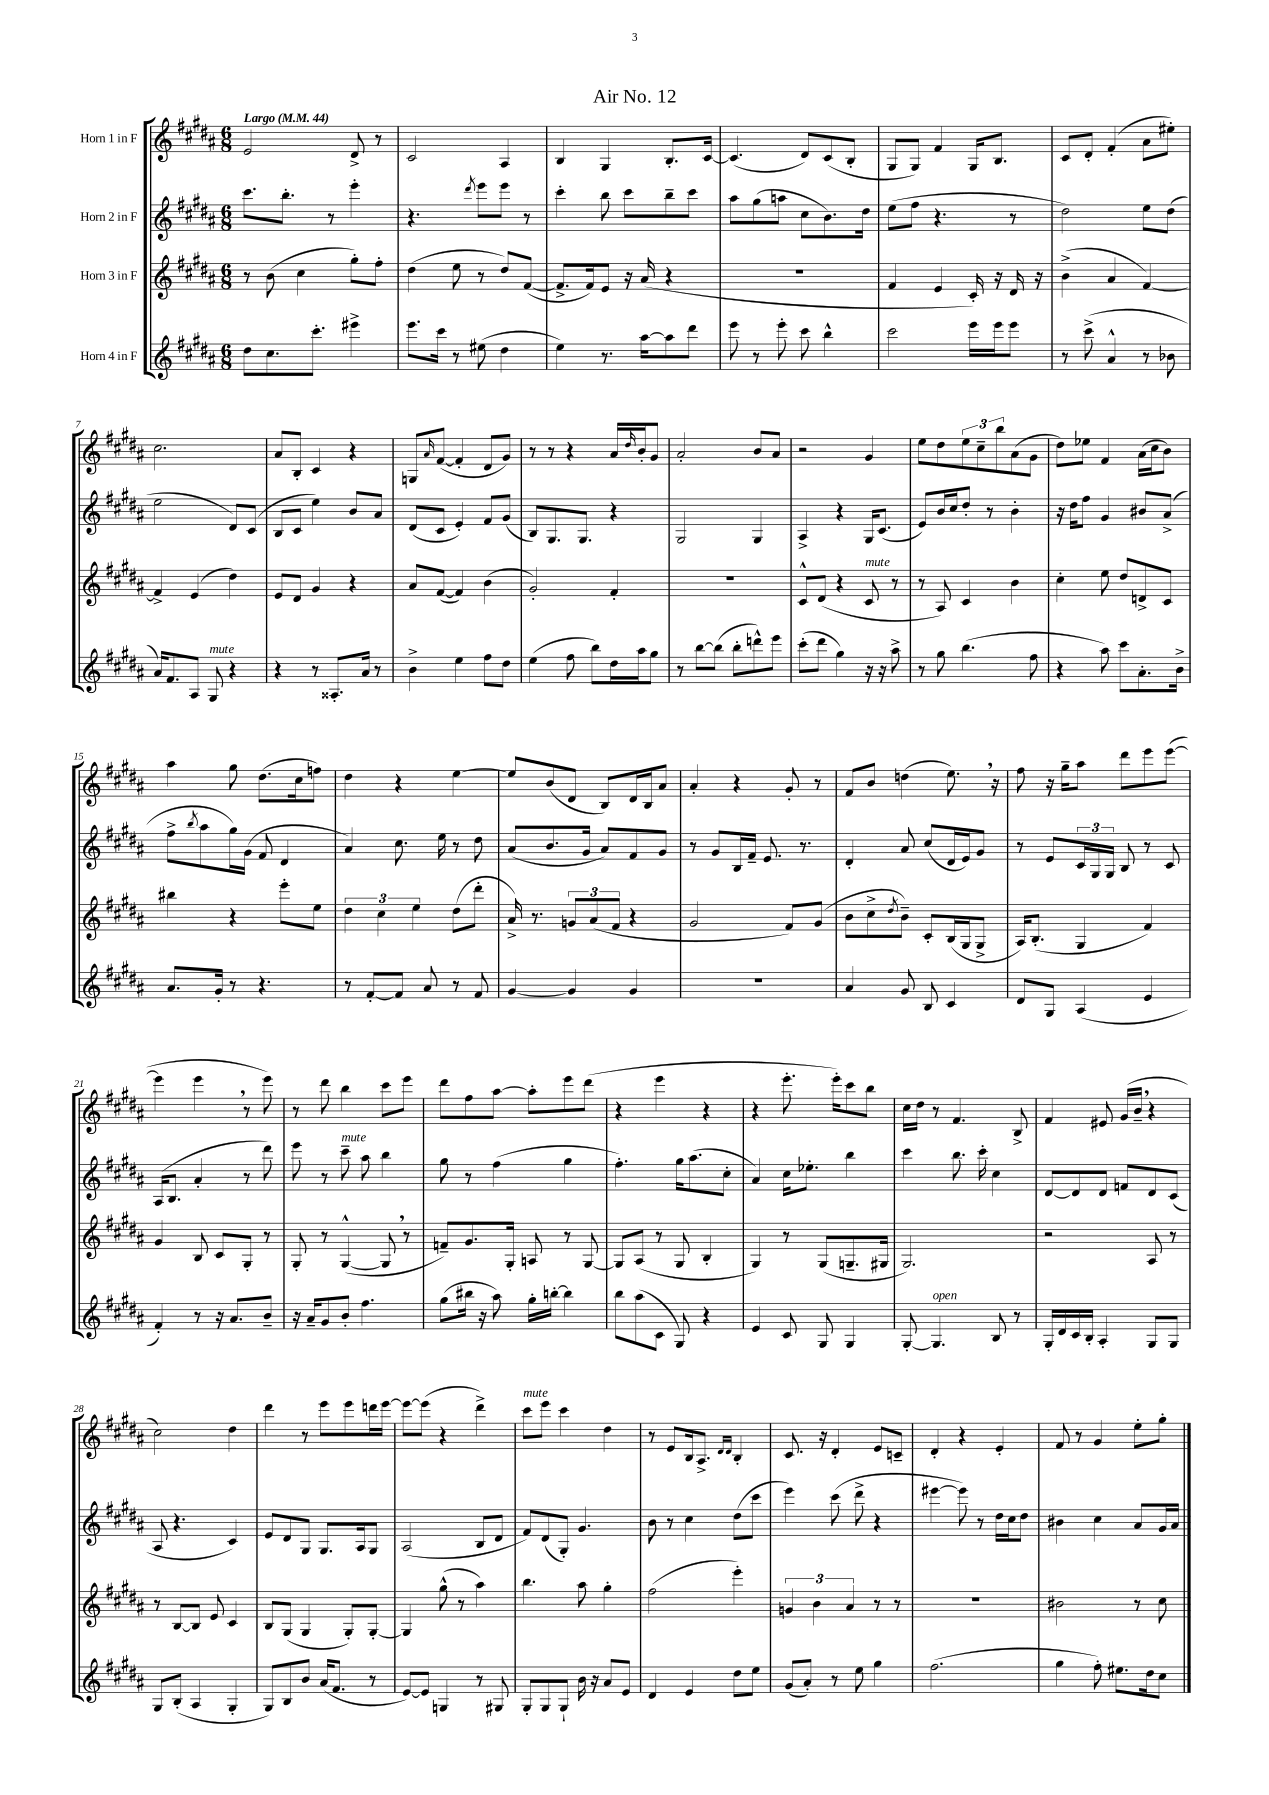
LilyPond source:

\header { title = "Air No. 12" }
<<
\new StaffGroup <<
\new Staff = "s0" \with { instrumentName = "Horn 1 in F" } {
    \clef treble \key b \major \numericTimeSignature \time 6/8 \tempo "Largo" 4 = 44
    e'2 dis'8-> r8 |
    cis'2 ais4 |
    b4 gis4 b8.-. cis'16~ |
    cis'4.( dis'8) cis'8( b8-. |
    gis8 gis8) fis'4 gis16 b8. |
    cis'8 dis'8-. fis'4-.( ais'8 eis''8-.) |
    cis''2. |
    ais'8 b8-. cis'4 r4 |
    g8 \grace { ais'16 } fis'8~( fis'4-. dis'8 gis'8) |
    r8 r8 r4 ais'16 \grace { dis''16 } b'16-. gis'8 |
    ais'2-. b'8 ais'8 |
    r2 gis'4 |
    e''8 dis''8 \tuplet 3/2 { e''8 cis''8-- b''8 } ais'8( gis'8 |
    dis''8) ees''8 fis'4 ais'16( cis''16 b'8) |
    ais''4 gis''8 dis''8.( cis''16 f''8) |
    dis''4 r4 e''4~ |
    e''8 b'8( dis'8 b8) dis'16 b16 ais'8 |
    ais'4-. r4 gis'8-. r8 |
    fis'8 b'8 d''4( e''8.) \breathe r16 |
    fis''8 r16 gis''16-- ais''8 dis'''8 e'''8 e'''8~( |
    e'''4 e'''4 \breathe r8 e'''8) |
    r8 dis'''8 b''4 cis'''8 e'''8 |
    dis'''8 fis''8 ais''8~ ais''8-. e'''8 dis'''8( |
    r4 e'''4 r4 |
    r4 e'''8.-. e'''16-.) cis'''8 b''8 |
    cis''16 dis''16 r8 fis'4. b8-> |
    fis'4 eis'8 gis'16( b'16-- \breathe r4 |
    cis''2) dis''4 |
    dis'''4 r8 e'''8 e'''8 d'''16 e'''16~ |
    e'''8~ e'''8( r4 dis'''4->) |
    cis'''8^\markup { \italic "mute" } e'''8 cis'''4 dis''4 |
    r8 e'8 b16 ais8.-> \grace { dis'16 dis'16 } b4-. |
    cis'8. r16 dis'4-. e'8 c'8-- |
    dis'4-. r4 e'4-. |
    fis'8 r8 gis'4 e''8-. gis''8-. \bar "|." |
}
\new Staff = "s1" \with { instrumentName = "Horn 2 in F" } {
    \clef treble \key b \major \numericTimeSignature \time 6/8
    cis'''8. b''8.-. r8 e'''4-. |
    r4. \acciaccatura { dis'''8 } e'''8 e'''8 r8 |
    cis'''4-. b''8 cis'''8 b''8-- cis'''8 |
    ais''8 gis''8( a''8 cis''8 b'8.) dis''16 |
    e''8( fis''8 r4. r8 |
    dis''2) e''8 dis''8( |
    e''2 dis'8) cis'8( |
    b8 cis'8 e''4) b'8 ais'8 |
    dis'8( cis'8 e'4-.) fis'8 gis'8( |
    b8) gis8. gis8. r4 |
    gis2 gis4 |
    ais4-> r4 gis16 cis'8.( |
    e'8) b'16 cis''16 dis''8-. r8 b'4-. |
    r16 dis''16 fis''8 gis'4 bis'8 ais'8->( |
    fis''8-> \acciaccatura { b''8 } ais''8 gis''16) gis'16( fis'8 dis'4 |
    ais'4) cis''8. e''16 r8 dis''8 |
    ais'8( b'8. gis'16 ais'8) fis'8 gis'8 |
    r8 gis'8 b16 fis'16-- e'8. r8. |
    dis'4-. ais'8 cis''8( dis'16 e'16) gis'8 |
    r8 e'8 \tuplet 3/2 { cis'16 gis16 gis16 } b8 r8 cis'8 |
    ais16( b8. ais'4-. r8 dis'''8) |
    e'''8 r8 cis'''8--^\markup { \italic "mute" } ais''8 b''4 |
    gis''8 r8 fis''4( gis''4 |
    fis''4.-.) gis''16 ais''8.( cis''8-. |
    ais'4) cis''16 ees''8.-. b''4 |
    cis'''4 b''8. cis'''16-. cis''4 |
    dis'8~ dis'8 dis'8 f'8 dis'8 cis'8( |
    ais8 r4. cis'4) |
    e'8 dis'8 gis8 gis8. ais16 gis8 |
    ais2( b8 dis'8 |
    fis'8) dis'8( gis8-.) gis'4. |
    b'8 r8 cis''4 dis''8( cis'''8 |
    e'''4) cis'''8( dis'''8-> r4 |
    eis'''4~ eis'''8) r8 dis''16 cis''16 dis''8 |
    bis'4 cis''4 ais'8 gis'16 ais'16 \bar "|." |
}
\new Staff = "s2" \with { instrumentName = "Horn 3 in F" } {
    \clef treble \key b \major \numericTimeSignature \time 6/8
    r8 b'8( cis''4 gis''8-.) fis''8-. |
    dis''4( e''8 r8 dis''8) fis'8~( |
    fis'8.-> fis'16) e'8 r16 ais'16( r4 |
    R2. |
    fis'4 e'4 cis'16-.) r16 dis'16 r16 |
    b'4->( ais'4 fis'4~) |
    fis'4-> e'4( dis''4) |
    e'8 dis'8 gis'4 r4 |
    ais'8 fis'8~( fis'4) b'4( |
    gis'2-.) fis'4-. |
    R2. |
    cis'8-^ dis'8( r4 cis'8^\markup { \italic "mute" } r8 |
    r8 ais8) cis'4 b'4 |
    cis''4-. e''8 dis''8 d'8-> cis'8 |
    bis''4 r4 e'''8-. e''8 |
    \tuplet 3/2 { dis''4 cis''4 e''4 } dis''8( dis'''8-. |
    ais'16->) r8. \tuplet 3/2 { g'8 ais'8( fis'8 } r4 |
    gis'2 fis'8) gis'8( |
    b'8 cis''8-> \acciaccatura { dis''8 } b'8--) cis'8-. b16( gis16 gis8-> |
    ais16) b8.-.( gis4 fis'4) |
    gis'4 b8 cis'8 gis8-. r8 |
    gis8-. r8 gis4~-^( gis8 \breathe r8 |
    f'8--) gis'8. gis16-. a8 r8 gis8~ |
    gis8 ais8( r8 gis8 b4-. |
    gis4) r8 gis8( g8.-- gis16 |
    gis2.) |
    r2 ais8 r8 |
    r8 b8~ b8 e'8 cis'4 |
    b8 gis8( gis4 gis8-.) gis8~-. |
    gis4 gis''8-^( r8 ais''4) |
    b''4. ais''8 gis''4-. |
    fis''2( e'''4-.) |
    \tuplet 3/2 { g'4 b'4 ais'4 } r8 r8 |
    R2. |
    bis'2 r8 cis''8 \bar "|." |
}
\new Staff = "s3" \with { instrumentName = "Horn 4 in F" } {
    \clef treble \key b \major \numericTimeSignature \time 6/8
    dis''8 cis''8. cis'''8.-. eis'''4-> |
    e'''8. cis'''16 r8 eis''8( dis''4 |
    e''4) r8. ais''16~ ais''8 dis'''8 |
    e'''8 r8 e'''8-. cis'''8 b''4-^ |
    cis'''2 e'''16 e'''16 e'''8 |
    r8 cis'''8->( ais'4-^ r8 bes'8 |
    ais'16) fis'8. ais8 gis8^\markup { \italic "mute" } r4 |
    r4 r8 aisis8.-. ais'16 r8 |
    b'4-> e''4 fis''8 dis''8 |
    e''4( fis''8 b''8) dis''16 ais''16 gis''8 |
    r8 b''8~ b''8( b''8-. d'''8-^) e'''8 |
    cis'''8-.( dis'''8 gis''4) r16 r16 ais''8-> |
    r8 gis''8 b''4.( fis''8 |
    r4 ais''8) cis'''8 ais'8.-. b'16-> |
    ais'8. gis'16-. r8 r4. |
    r8 fis'8~-. fis'8 ais'8 r8 fis'8 |
    gis'4~ gis'4 gis'4 |
    R2. |
    ais'4 gis'8 b8 cis'4 |
    dis'8 gis8 ais4( e'4 |
    fis'4-.) r8 r16 ais'8. b'8-- |
    r16 ais'16-- gis'8 b'8-. fis''4. |
    gis''8( bis''16 r16 ais''8) gis''16-. b''16~-. b''4 |
    b''8 ais''8( cis'8 gis8) r4 |
    e'4 cis'8 gis8 gis4 |
    gis8~-. gis4.^\markup { \italic "open" } b8 r8 |
    gis16-. dis'16 cis'16 b16-. ais4-. gis8 gis8 |
    gis8 b8-.( ais4 gis4-. |
    gis8) b8 b'8 ais'16( fis'8. r8 |
    e'8~) e'8 g4 r8 gis8 |
    gis8-. gis8 gis8-! b'16 r16 ais'8 e'8 |
    dis'4 e'4 dis''8 e''8 |
    gis'8( ais'8-.) r8 e''8 gis''4 |
    fis''2.( |
    gis''4 fis''8-.) eis''8. dis''16 cis''8 \bar "|." |
}
>>
>>
